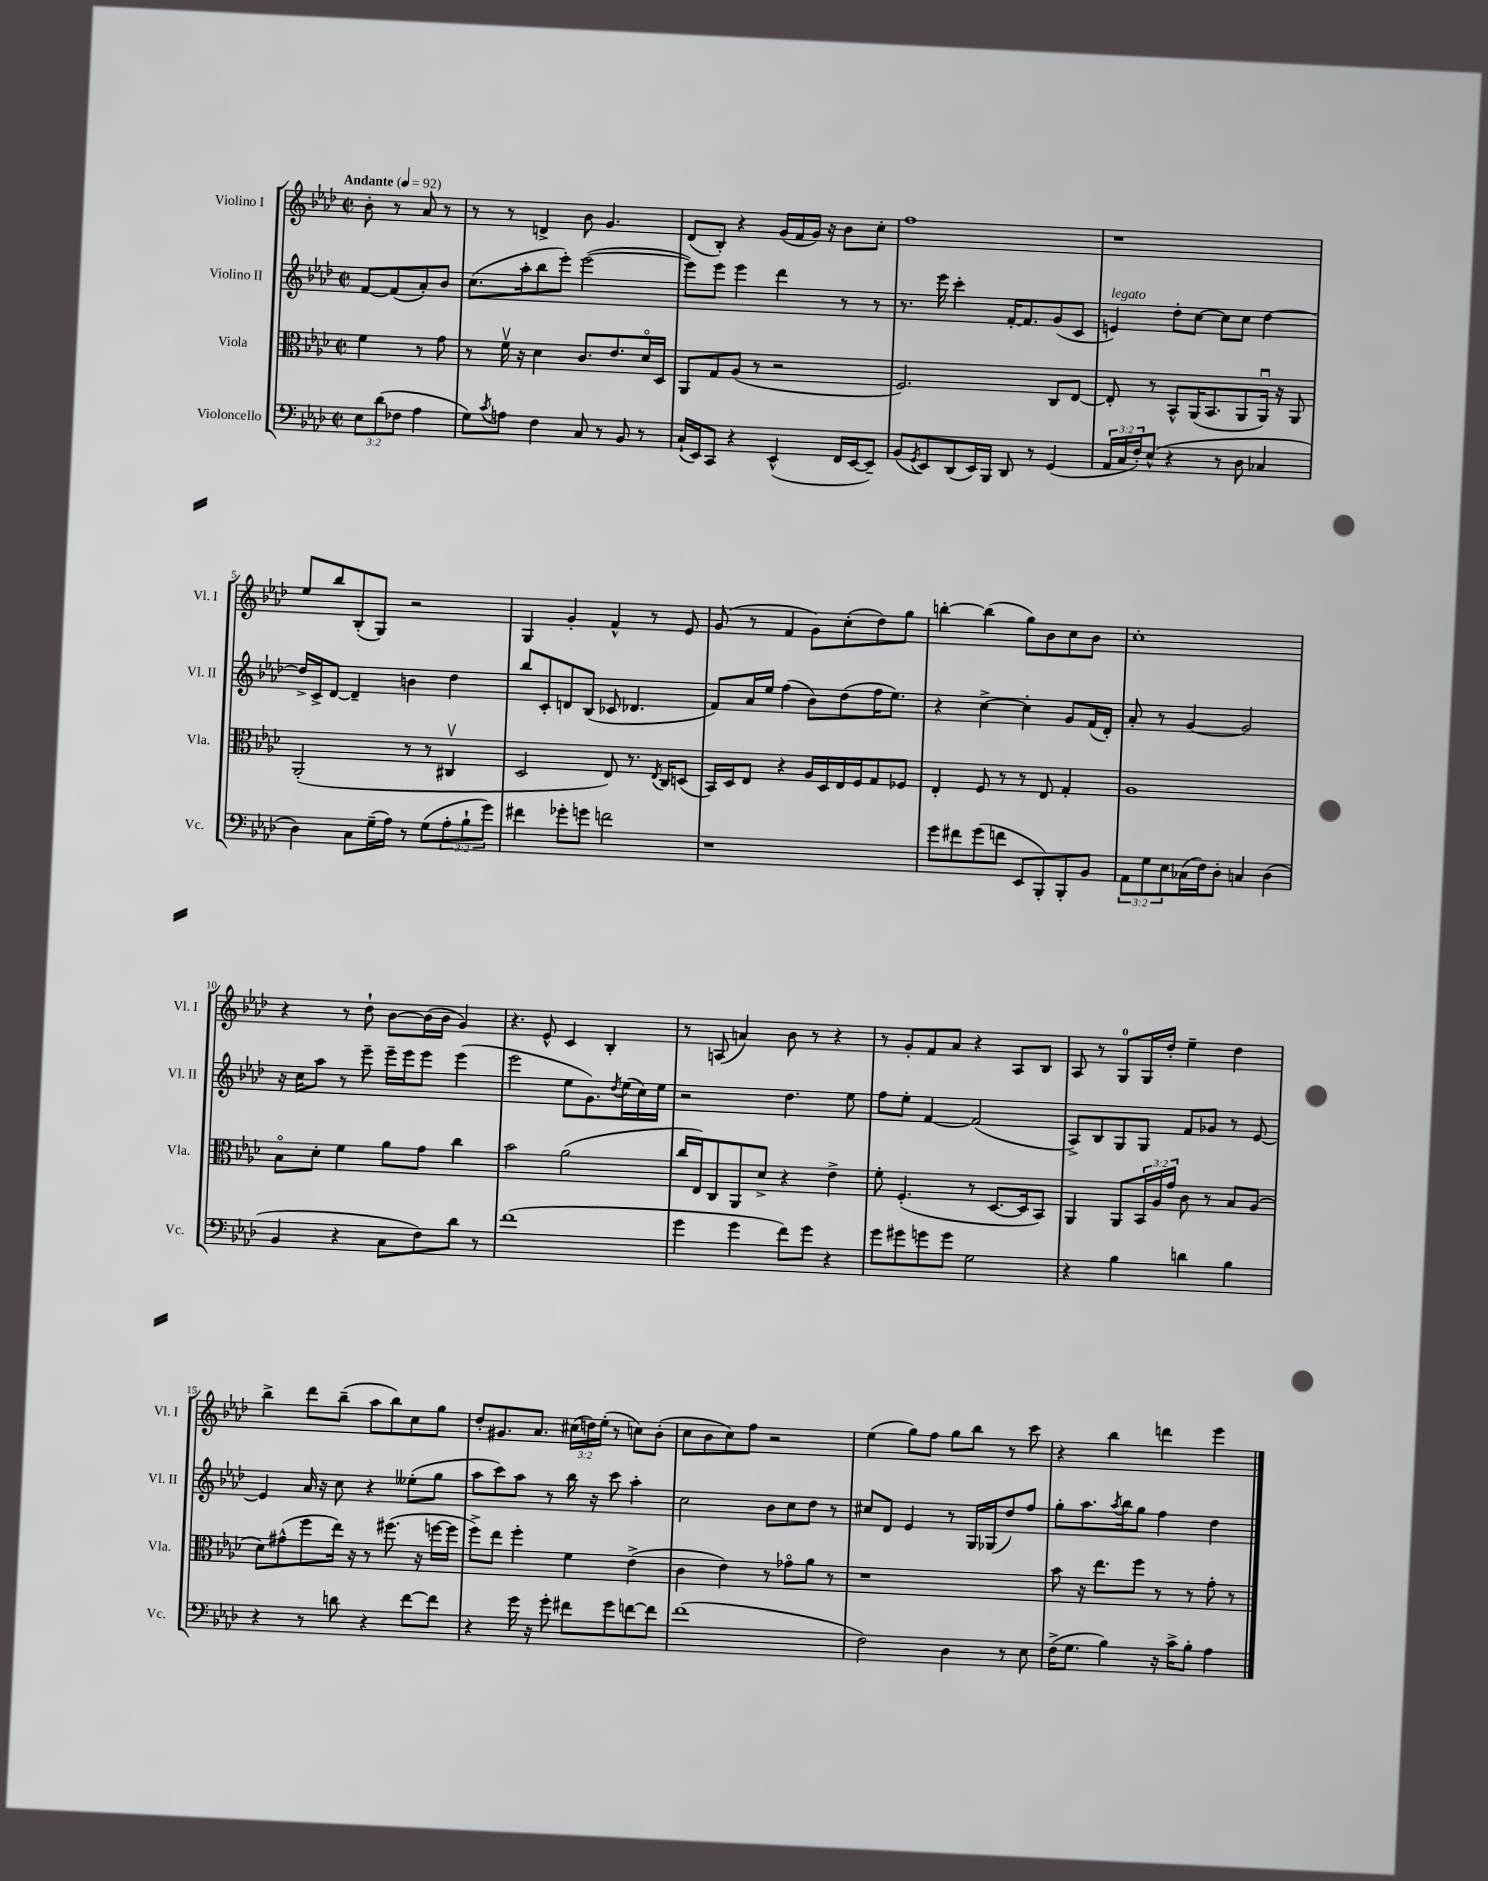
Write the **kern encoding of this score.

**kern	**kern	**kern	**kern
*part4	*part3	*part2	*part1
*staff4	*staff3	*staff2	*staff1
*I"Violoncello	*I"Viola	*I"Violino II	*I"Violino I
*I'Vc.	*I'Vla.	*I'Vl. II	*I'Vl. I
*clefF4	*clefC3	*clefG2	*clefG2
*k[b-e-a-d-]	*k[b-e-a-d-]	*k[b-e-a-d-]	*k[b-e-a-d-]
*M2/2	*M2/2	*M2/2	*M2/2
*met(c|)	*met(c|)	*met(c|)	*met(c|)
*MM92	*MM92	*MM92	*MM92
=	=	=	=
!	!	!	!LO:TX:a:B:t=Andante
12E-\L	4f\	[8f/L	8b-'\
(12d-\	.	.	.
.	.	(8f/]	8r
12F-X\J	.	.	.
4A-\	8r	8a-'/)	8a-/
.	8g\	8b-/J	8r
=1	=1	=1	=1
8G\L)	8r	(8.cc\L	8r
8qc/	.	.	.
8An\J	16fv\	.	8r
.	16r	16aa-'\k	.
4F\	4d-\	8bb-\	4dn^/
.	.	8eee-'\J)	.
8C/	8.c/L	([2eee-\	8b-\
8r	.	.	4.g/
.	8.e-/	.	.
8BB-/	.	.	.
8r	16d-/L	.	.
.	16D-/JJ	.	.
=2	=2	=2	=2
(16C`/LL	8AA-/L	8eee-\L])	(8d-/L
16EE-/J)	.	.	.
8CC/J	8G/	8eee-\J	8B-'/J)
4r	(8A-/J	4eee-\	4r
.	8r	.	.
(4EE-^^/	2r	4ddd-\	(16g/LL
.	.	.	16f/
.	.	.	16g/JJ)
.	.	.	16r
16FF/LL	.	8r	8b-\L
[16EE-/J	.	.	.
8EE-~/J])	.	8r	8cc'\J
=3	=3	=3	=3
(8BB-/L	2.F/)	8.r	1ff
8qGG/	.	.	.
8EE-/)	.	.	.
.	.	16eee-\	.
(8DD-/	.	4ccc'\	.
16EE-/L)	.	.	.
16BBB-/JJ	.	.	.
8DD-/	.	[16f'/KL	.
.	.	8.f/]	.
8r	.	.	.
(4GG/	8C/L	(8g/	.
.	[8E-/J	8c/J	.
=4	=4	=4	=4
!	!	!LO:TX:a:i:t=legato	!
24AA-/LL	8E-'/]	4en/)	1r
24C/	.	.	.
24F'/J)	.	.	.
(8E-^^/J	8r	.	.
4r	8BB-^^/L	8dd-'\L	.
.	(16AA-/K	[8cc\J	.
.	8.BB-/	.	.
8r	.	8cc\L]	.
8D-\	8AA-/	8cc\J	.
4C-X/	16AA-u/Jk)	[4dd-\	.
.	16r	.	.
.	8AA-/	.	.
!!LO:LB:g=z
=5	=5	=5	=5
4D-\)	(2AA-'/	16dd-^/LL]	8ee-/L
.	.	16c^/J	.
.	.	[8d-/J	8bb-/
8C\L	.	4d-~/]	(8B-'/
(16G~\L	.	.	8G/J)
16A-\JJ)	.	.	.
8r	8r	4bn\	2r
(8G\L	8r	.	.
12A-'\	4C#Xv/	4dd-\	.
12B-`\	.	.	.
12g\J)	.	.	.
=6	=6	=6	=6
4f#X\	2D-/	8bb-/L	4G/
.	.	8c'/	.
8g-X'\L	.	8dn/	4g'/
8gn\J	.	(8B-/J	.
2fn\	8E-/)	8c-X/	4f^^/
.	8.r	4.d-X/	.
.	.	.	8r
.	8qE-/	.	.
.	16C/KL	.	.
.	(8Dn/J	.	8e-/
=7	=7	=7	=7
1r	16BB-/LL)	8f/L)	(8g/
.	16D-/J	.	.
.	8E-/J	16a-/L	8r
.	.	16ee-/JJ	.
.	4r	(4ff\	4f/
.	16A-/LL	8b-\L)	8g\L)
.	16D-/	.	.
.	16E-/	(8dd-\	(8cc'\
.	16F/J	.	.
.	8G/	16ff\K	8dd-\)
.	.	8.ee-\J)	.
.	8F-X/J	.	8gg\J
=8	=8	=8	=8
8g\L	4E-'/	4r	[4bbn'\
8f#X\	.	.	.
(8g\	8F/	[4cc^\	(4bb\]
8fn\J	8r	.	.
8EE-/L	8r	4cc'\]	8gg\L)
8BBB-'/)	8E-/	.	8b-\
8BBB-'/	4G'/	8g/L	8cc\
8BB-/J	.	(16f/L	8b-\J
.	.	16d-'/JJ)	.
=9	=9	=9	=9
12AA-\L	1A-	8a-'/	1cc'
12G\	.	.	.
.	.	8r	.
12E-\	.	.	.
(16C-X\L	.	[4g/	.
16F\J)	.	.	.
8D-'\J	.	.	.
4Cn/	.	2g/]	.
(4D-\	.	.	.
!!LO:LB:g=z
=10	=10	=10	=10
4BB-/	8B-\L	16r	4r
.	.	16cc\KL	.
.	8d-'\J	8aa-\J	.
4r	4f\	8r	8r
.	.	8eee-~\	8dd-`\
8C\L	8a-\L	16eee-~\LL	[8b-\L
.	.	16eee-\J	.
8F\)	8g\J	8eee-\J	(16b-\L]
.	.	.	16b-\JJ
8d-\J	4cc\	(4eee-\	4g/)
8r	.	.	.
=11	=11	=11	=11
(1f	2b-\	2eee-\	4.r
.	.	.	8e-^^/
.	(2a-\	8ee-\L	4c/
.	.	8.g\)	.
.	.	.	4B-'/
.	.	8qdd-/	.
.	.	(16ee-\L	.
.	.	16cc\)	.
.	.	16ee-\JJ	.
=12	=12	=12	=12
4g\	16cc/LL	2r	8r
.	16E-/J)	.	.
.	8C/	.	(8An/
4g\	8AA-/	.	4an/)
.	8d-^/J	.	.
8f\L)	4r	4.dd-\	8b-\
8g\J	.	.	8r
4r	4e-^\	.	4r
.	.	8ee-\	.
=13	=13	=13	=13
8g\L	8f'\	8ff\L	8r
8g#X\	(4.F'/	8ee-'\J	8g'/L
8gn\	.	[4f/	8f/
8g\J	.	.	8a-/J
2G\	8r	(2f/]	4r
.	[8.D-/L	.	.
.	.	.	8A-/L
.	16D-/k]	.	.
.	8BB-/J)	.	8B-/J
=14	=14	=14	=14
4r	4AA-/	8A-^/L)	8A-/
.	.	8B-/	8r
4B-\	8AA-/L	8G/	8G/L
.	24BB-/L	8G/J	16G/L
.	24A-/	.	.
.	.	.	16dd-'/JJ
.	24g/JJ	.	.
4dn\	8c\	8f/L	4ee-~\
.	8r	8g-X/J	.
4B-\	8B-/L	8r	4dd-\
.	(8A-/J	[8e-/	.
!!LO:LB:g=z
=15	=15	=15	=15
4r	8d-\L)	4e-/]	4bb-^\
.	(8g#X^^\	.	.
8r	8ff\	16a-/	8ddd-\L
.	.	16r	.
8dn\	16ee-\Jk)	8cc\	(8bb-~\J
.	16r	.	.
4r	8r	4r	8aa-\L
.	(8.ff#X\	.	8bb-\)
[8f\L	.	(8ee--X'\L	8cc\
.	16r	.	.
8f\J]	[16ffn\LL	8gg\J	8gg\J
.	16ff\JJ]	.	.
=16	=16	=16	=16
4r	8ff^\L)	8aa-\L	8dd-'/L
.	8ee-\J	8ccc\)	8.g#X/
16g\	4ff'\	8aa-\J	.
16r	.	.	8.a-/J
8g'\	.	8r	.
8f#X\L	4f\	16bb-\	(24cc#X\LL
.	.	.	24ddn\)
.	.	16r	.
.	.	.	(24ee-'\JJ
8g\	.	8ccc\	8r
[8fn\	(4e-^\	4aa-'\	8ccn\L)
8f\J]	.	.	(8b-'\J
=17	=17	=17	=17
(1f	4c\	2cc\	8cc\L
.	.	.	8b-\
.	4e-\)	.	8cc\)
.	.	.	8ff\J
.	8r	8b-\L	2r
.	8g-X\L	8cc\	.
.	8a-\J	8dd-\J	.
.	8r	8r	.
=18	=18	=18	=18
2F\)	1r	8cc#X/L	(4ee-\
.	.	8d-/J	.
.	.	4e-/	8gg\L)
.	.	.	8ff\J
4D-\	.	8r	8gg\L
.	.	16G/LL	8bb-\J
.	.	(16G-X/J	.
8r	.	8dd-/)	8r
8E-\	.	8ff/J	8ccc\
=19	=19	=19	=19
(16F^\KL	8b-\	8gg'\L	4r
8.G\J	.	.	.
.	16r	8.aa-\	.
.	8.ee-\L	.	.
4B-\)	.	.	4bb-\
.	.	8qaa-/	.
.	.	16bb-\k	.
.	8ff\J	8gg\J	.
16r	8r	4ff\	4dddn\
16c^\KL	.	.	.
8B-'\J	8r	.	.
4A-\	8g'\	4dd-\	4eee-\
.	8r	.	.
==	==	==	==
*-	*-	*-	*-
